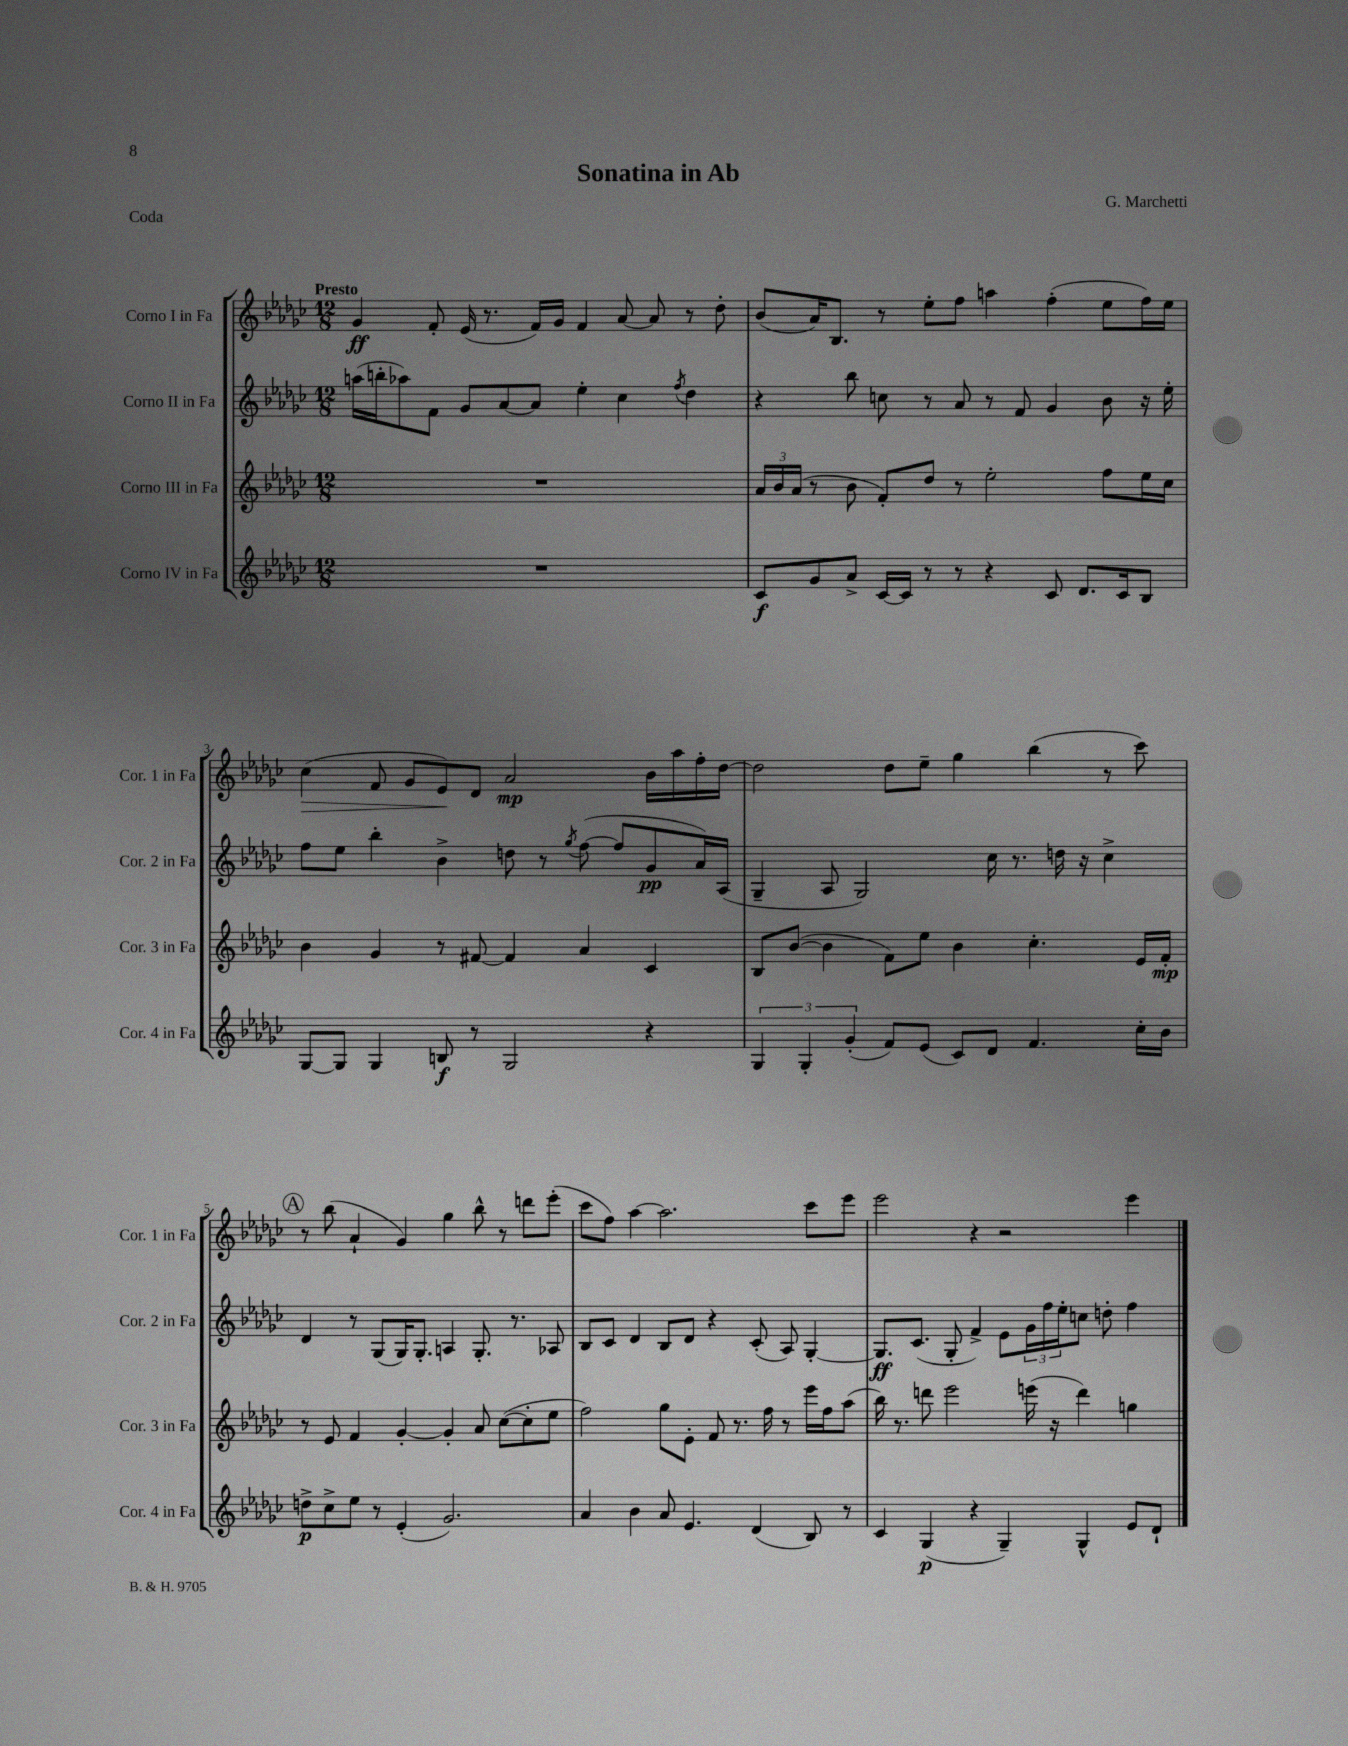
\header { title = "Sonatina in Ab" composer = "G. Marchetti" piece = "Coda" }
<<
\new StaffGroup <<
\new Staff = "s0" \with { instrumentName = "Corno I in Fa" shortInstrumentName = "Cor. 1 in Fa" } {
    \clef treble \key ges \major \numericTimeSignature \time 12/8 \tempo "Presto"
    ges'4\ff f'8-. ees'16( r8. f'16) ges'16 f'4 aes'8~ aes'8 r8 des''8-. |
    bes'8( aes'16) bes8. r8 ees''8-. f''8 a''4 f''4-.( ees''8 f''16) ees''16 |
    ces''4\>( f'8 ges'8 ees'8\!) des'8 aes'2\mp bes'16 aes''16 f''16-. des''16~ |
    des''2 des''8 ees''8-- ges''4 bes''4( r8 ces'''8) |
    \mark \markup { \circle "A" } r8 bes''8( aes'4-! ges'4) ges''4 bes''8-^ r8 d'''8 ees'''8-.( |
    ces'''8 f''8) aes''4~ aes''2. ces'''8 ees'''8 |
    ees'''2 r4 r2 ees'''4 \bar "|." |
}
\new Staff = "s1" \with { instrumentName = "Corno II in Fa" shortInstrumentName = "Cor. 2 in Fa" } {
    \clef treble \key ges \major \numericTimeSignature \time 12/8
    a''16( b''16-. aes''8) f'8 ges'8 aes'8~ aes'8 ees''4-. ces''4 \acciaccatura { f''8 } des''4 |
    r4 bes''8 c''8 r8 aes'8 r8 f'8 ges'4 bes'8 r16 ees''16-. |
    f''8 ees''8 bes''4-. bes'4-> d''8 r8 \acciaccatura { ges''8 } f''8~( f''8 ges'8\pp aes'16) aes16( |
    ges4-- aes8 ges2) ces''16 r8. d''16 r16 ces''4-> |
    \mark \markup { \circle "A" } des'4 r8 ges8( ges16) ges8.-. a4 ges8.-. r8. aes8 |
    bes8 ces'8 des'4 bes8 des'8 r4 ces'8-.( aes8) ges4~-. |
    ges8.\ff ces'8.( ges8-. f'4->) ees'8 \tuplet 3/2 { ges'16 f''16 ees''16-. } c''8 d''8-. f''4 \bar "|." |
}
\new Staff = "s2" \with { instrumentName = "Corno III in Fa" shortInstrumentName = "Cor. 3 in Fa" } {
    \clef treble \key ges \major \numericTimeSignature \time 12/8
    R1. |
    \tuplet 3/2 { aes'16 bes'16 aes'16( } r8 bes'8 f'8-.) des''8 r8 ees''2-. f''8 ees''16 ces''16 |
    bes'4 ges'4 r8 fis'8~ fis'4 aes'4 ces'4 |
    bes8 bes'8~( bes'4 f'8) ees''8 bes'4 ces''4.-. ees'16 f'16-.\mp |
    \mark \markup { \circle "A" } r8 ees'8 f'4 ges'4~-. ges'4-. aes'8 ces''8~( ces''8-. ees''8 |
    f''2) ges''8 ees'8-. f'8 r8. f''16 r8 ees'''16 f''16 aes''8( |
    bes''16) r8. d'''8 ees'''2 e'''16( r16 d'''4) g''4 \bar "|." |
}
\new Staff = "s3" \with { instrumentName = "Corno IV in Fa" shortInstrumentName = "Cor. 4 in Fa" } {
    \clef treble \key ges \major \numericTimeSignature \time 12/8
    R1. |
    ces'8\f ges'8 aes'8-> ces'16~ ces'16 r8 r8 r4 ces'8 des'8. ces'16 bes8 |
    ges8~ ges8 ges4 b8\f r8 ges2 r4 |
    \tuplet 3/2 { ges4 ges4-. ges'4-.( } f'8) ees'8( ces'8) des'8 f'4. ces''16-. bes'16 |
    \mark \markup { \circle "A" } d''8->\p ces''8-> ees''8 r8 ees'4-.( ges'2.) |
    aes'4 bes'4 aes'8 ees'4. des'4( bes8) r8 |
    ces'4 ges4\p( r4 ges4--) ges4-^ ees'8 des'8-! \bar "|." |
}
>>
>>
